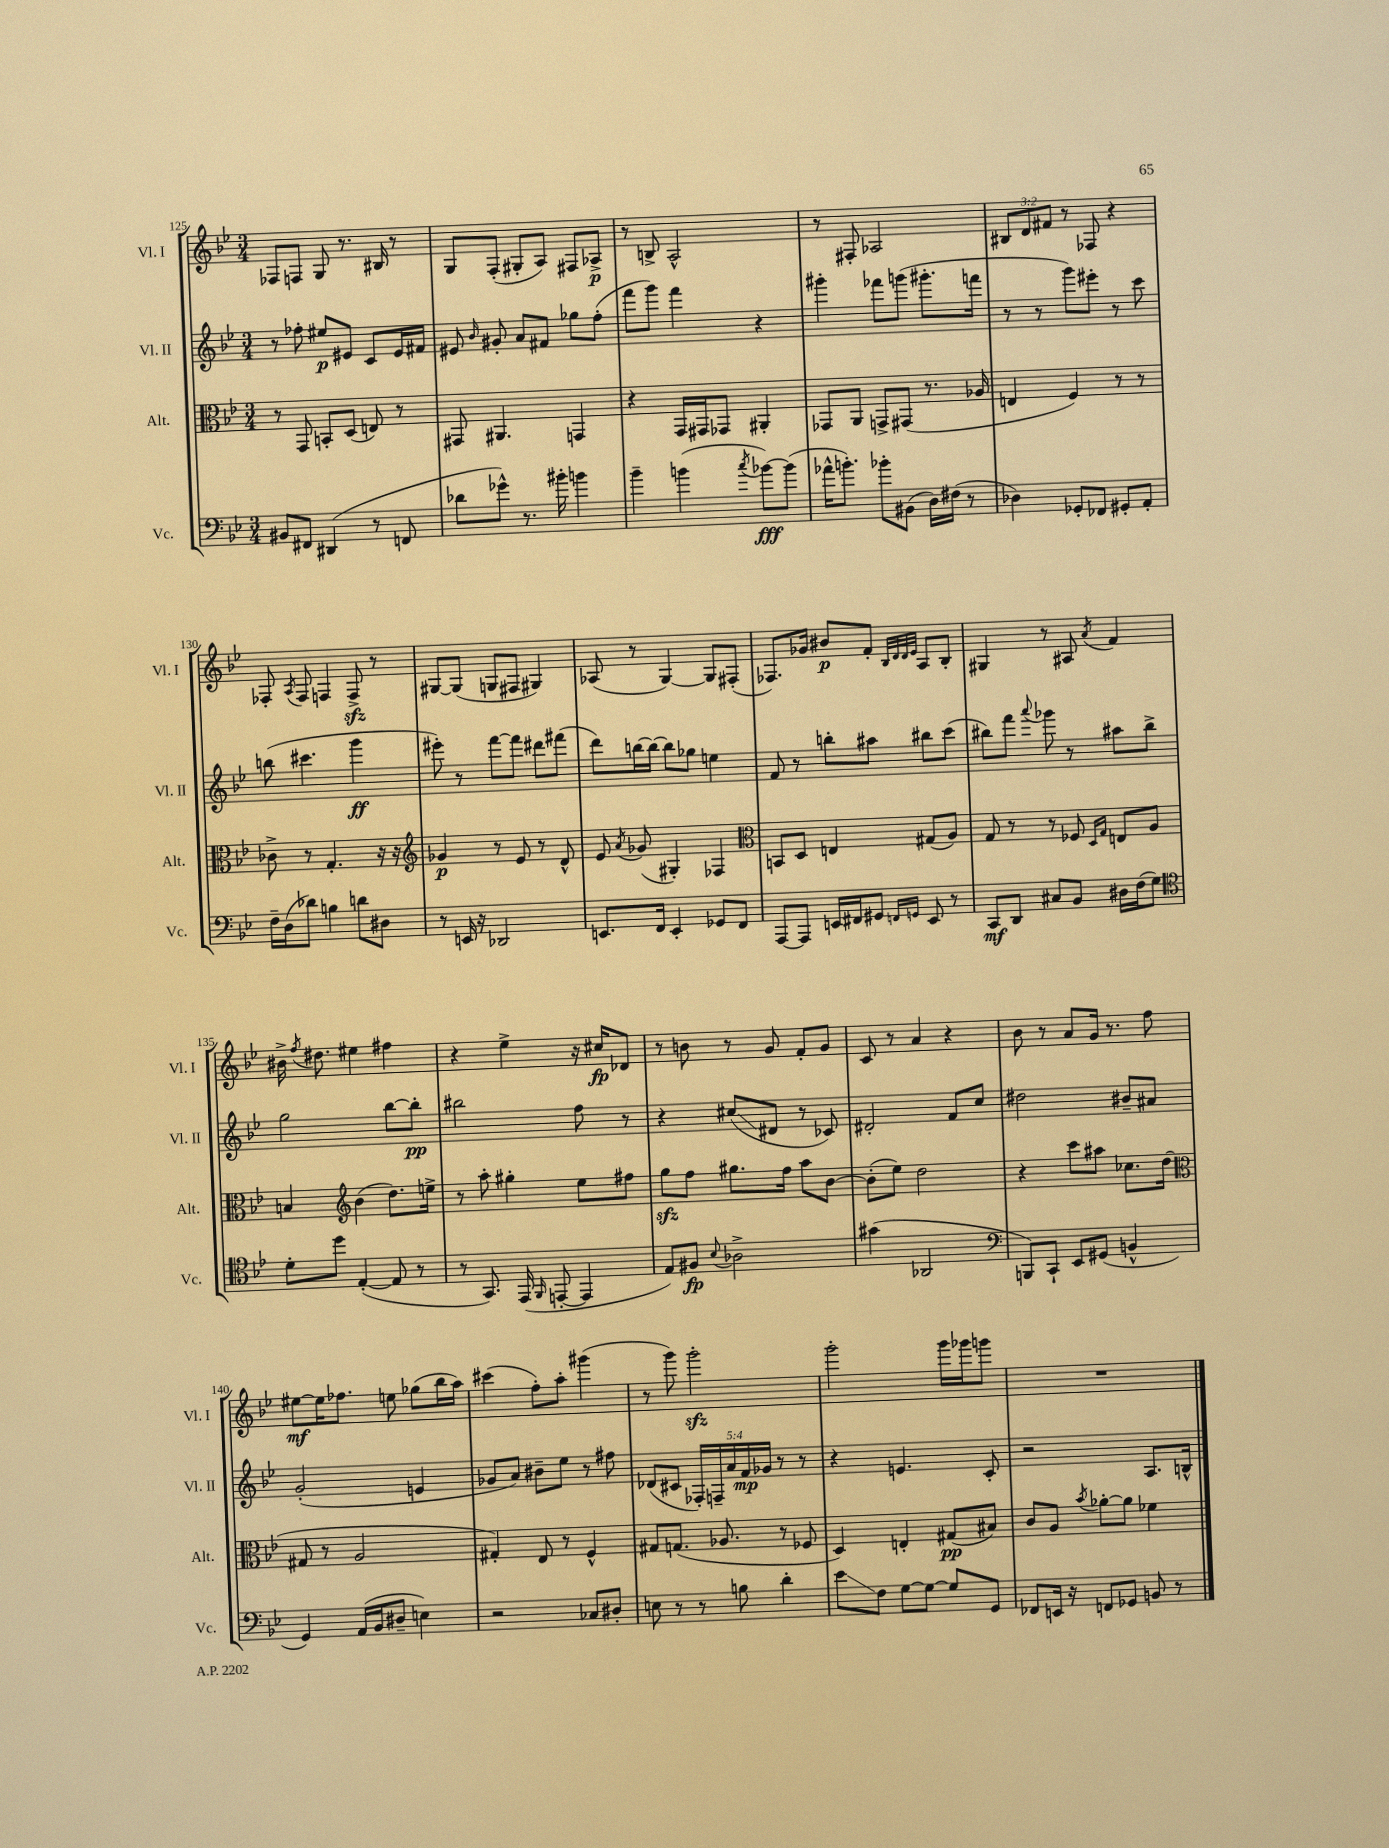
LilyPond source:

<<
\new StaffGroup <<
\new Staff = "s0" \with { instrumentName = "Vl. I" shortInstrumentName = "Vl. I" } {
    \clef treble \key bes \major \numericTimeSignature \time 3/4 \override Staff.TupletNumber.text = #tuplet-number::calc-fraction-text
    \autoBeamOff fes8[ f8] g8 r8. bis16 r8 |
    g8[ f8]-.( gis8[-. a8]) fis8[ aes8]->\p |
    r8 b8-> a2-^ |
    r8 fis8-. aes2 |
    \tuplet 3/2 { bis8[ d'8 fis'8] } r8 fes8 r4 |
    fes8-. \acciaccatura { a8 } fes8 f4 f8->\sfz r8 |
    gis8[~ gis8]( g8[ fis8] gis4) |
    aes8( r8 g4~) g8[ fis8]-.( |
    fes8.[) ges'16] bis'8[\p f'8]-. \grace { bes32[ d'32 d'32 ees'32] } a8[ bes8]-. |
    gis4 r8 ais8 \acciaccatura { a'8 } f'4 |
    bis'16-> \acciaccatura { f''8 } dis''8. eis''4 fis''4 |
    r4 ees''4-> r16 cis''16[\fp des'8] |
    r8 b'8 r8 g'8 f'8[-. g'8] |
    c'8 r8 a'4 r4 |
    bes'8 r8 a'8[ g'16] r8. f''8 |
    eis''8[~\mf eis''16 fes''8.] e''8 ges''8[( bes''16 a''16]) |
    cis'''4( f''8[-.) a''8]-. gis'''4( |
    r8 g'''8) g'''2-.\sfz |
    g'''2-. g'''16[ ges'''16 g'''8] |
    R2. \bar "|." |
}
\new Staff = "s1" \with { instrumentName = "Vl. II" shortInstrumentName = "Vl. II" } {
    \clef treble \key bes \major \numericTimeSignature \time 3/4 \override Staff.TupletNumber.text = #tuplet-number::calc-fraction-text
    \autoBeamOff r8 fes''8-. eis''8[\p eis'8] c'8[ eis'16 fis'16] |
    eis'8 \grace { bes'16 } gis'8-. a'8[ fis'8] ges''8[ f''8]-.( |
    f'''8[ g'''8]) f'''4 r4 |
    gis'''4-. fes'''8[ g'''8]( gis'''8.[-. f'''16] |
    r8 r8 g'''8[) eis'''8]-. r8 c'''8 |
    b''8( cis'''4. g'''4\ff |
    eis'''8-.) r8 f'''8[~ f'''8] dis'''8[ fis'''8]( |
    d'''8[) b''16~ b''16]~ b''8[ ges''8] e''4 |
    f'8 r8 b''8[-. ais''8] bis''8[ c'''8]( |
    bis''8[) f'''8] \appoggiatura { a'''8 } ges'''8 r8 ais''8[ bis''8]-> |
    g''2 bes''8[~ bes''8]-.\pp |
    bis''2 f''8 r8 |
    r4 cis''8[\glissando( dis'8] r8 ces'8) |
    dis'2-. f'8[ c''8] |
    dis''2 bis'8[-- ais'8] |
    g'2-.( e'4 |
    ges'8[ a'8]) bis'8[-- ees''8] r8 fis''8 |
    des'8[( cis'8] \tuplet 5/4 { fes16[-.) f16-- a'16 f'16\mp ges'16] } r8 r8 |
    r4 e'4. c'8-. |
    r2 a8.[ b16]-^ \bar "|." |
}
\new Staff = "s2" \with { instrumentName = "Alt." shortInstrumentName = "Alt." } {
    \clef alto \key bes \major \numericTimeSignature \time 3/4
    \autoBeamOff r8 g,8 b,8[-. d8]( e8) r8 |
    gis,8 ais,4. g,4 |
    r4 g,16[ gis,16 ges,8] ais,4-. |
    ges,8[ a,8] g,8[-> gis,8]( r8. aes16 |
    e4 f4) r8 r8 |
    ces'8-> r8 g4.-. r16 r16 |
    \clef treble ges'4\p r8 ees'8 r8 d'8-^ |
    ees'8 \acciaccatura { a'8 } ges'8( gis4-.) fes4 |
    \clef alto b,8[ d8] e4 gis8[( a8]) |
    g8 r8 r8 fes8 \grace { d16[ g16] } e8[ a8] |
    b4 \clef treble bes'4( d''8.[) e''16]-> |
    r8 a''8-. gis''4-. ees''8[ fis''8] |
    g''8[\sfz f''8] gis''8.[ f''16] a''8[ bes'8]~ |
    bes'8[-.( ees''8]) d''2 |
    r4 c'''8[ ais''8] ces''8.[ d''16]( |
    \clef alto gis8 r8 a2 |
    gis4-.) ees8 r8 f4-^ |
    gis8[ g8.]( aes8. r8 fes8 |
    d4) e4-. gis8[\pp( bis8]) |
    c'8[ a8] \acciaccatura { bes'8 } aes'8[~-. aes'8] fes'4 \bar "|." |
}
\new Staff = "s3" \with { instrumentName = "Vc." shortInstrumentName = "Vc." } {
    \clef bass \key bes \major \numericTimeSignature \time 3/4
    \autoBeamOff bis,8[ fis,8] dis,4( r8 f,8 |
    des'8[ ges'8]-^) r8. bis'16-. b'4 |
    bes'4-- b'4( \acciaccatura { c''8 } bes'8[~\fff) bes'8]( |
    aes'16[-^ b'8.]-.) bes'8[-. bis,8]( d16[) fis16]( r8 |
    des4) ges,8[-. fes,8] gis,8[-. a,8]-. |
    f16[-- d16( des'8]) b4 d'8[ dis8] |
    r8 e,16 r16 des,2 |
    e,8.[ f,16] e,4-. ges,8[ f,8] |
    a,,8[~ a,,8] e,16[ fis,16 gis,8] \grace { f,16[ g,16] } e,8 r8 |
    c,8[\mf d,8] cis8[ bes,8] dis16[ f16( g8]) |
    \clef tenor d'8[-. d''8] ees4~-.( ees8 r8 |
    r8 g,8.) ees,16( \grace { f,16 } e,8~-. e,4 |
    ees8[) fis8]\fp \appoggiatura { bes8 } aes2-> |
    gis'4( aes,2 |
    \clef bass b,,8[) c,8]-! ees,8[ gis,8]( b,4-^ |
    g,4) a,16[( bes,16 dis8]-- e4) |
    r2 ces8[ dis8]-. |
    e8 r8 r8 b8 d'4-. |
    ees'8[\glissando f8] g8[~ g8]~ g8[ g,8] |
    fes,8[ e,16] r16 f,8[ ges,8] b,8 r8 \bar "|." |
}
>>
>>
\layout { \context { \Score currentBarNumber = #125 } }
